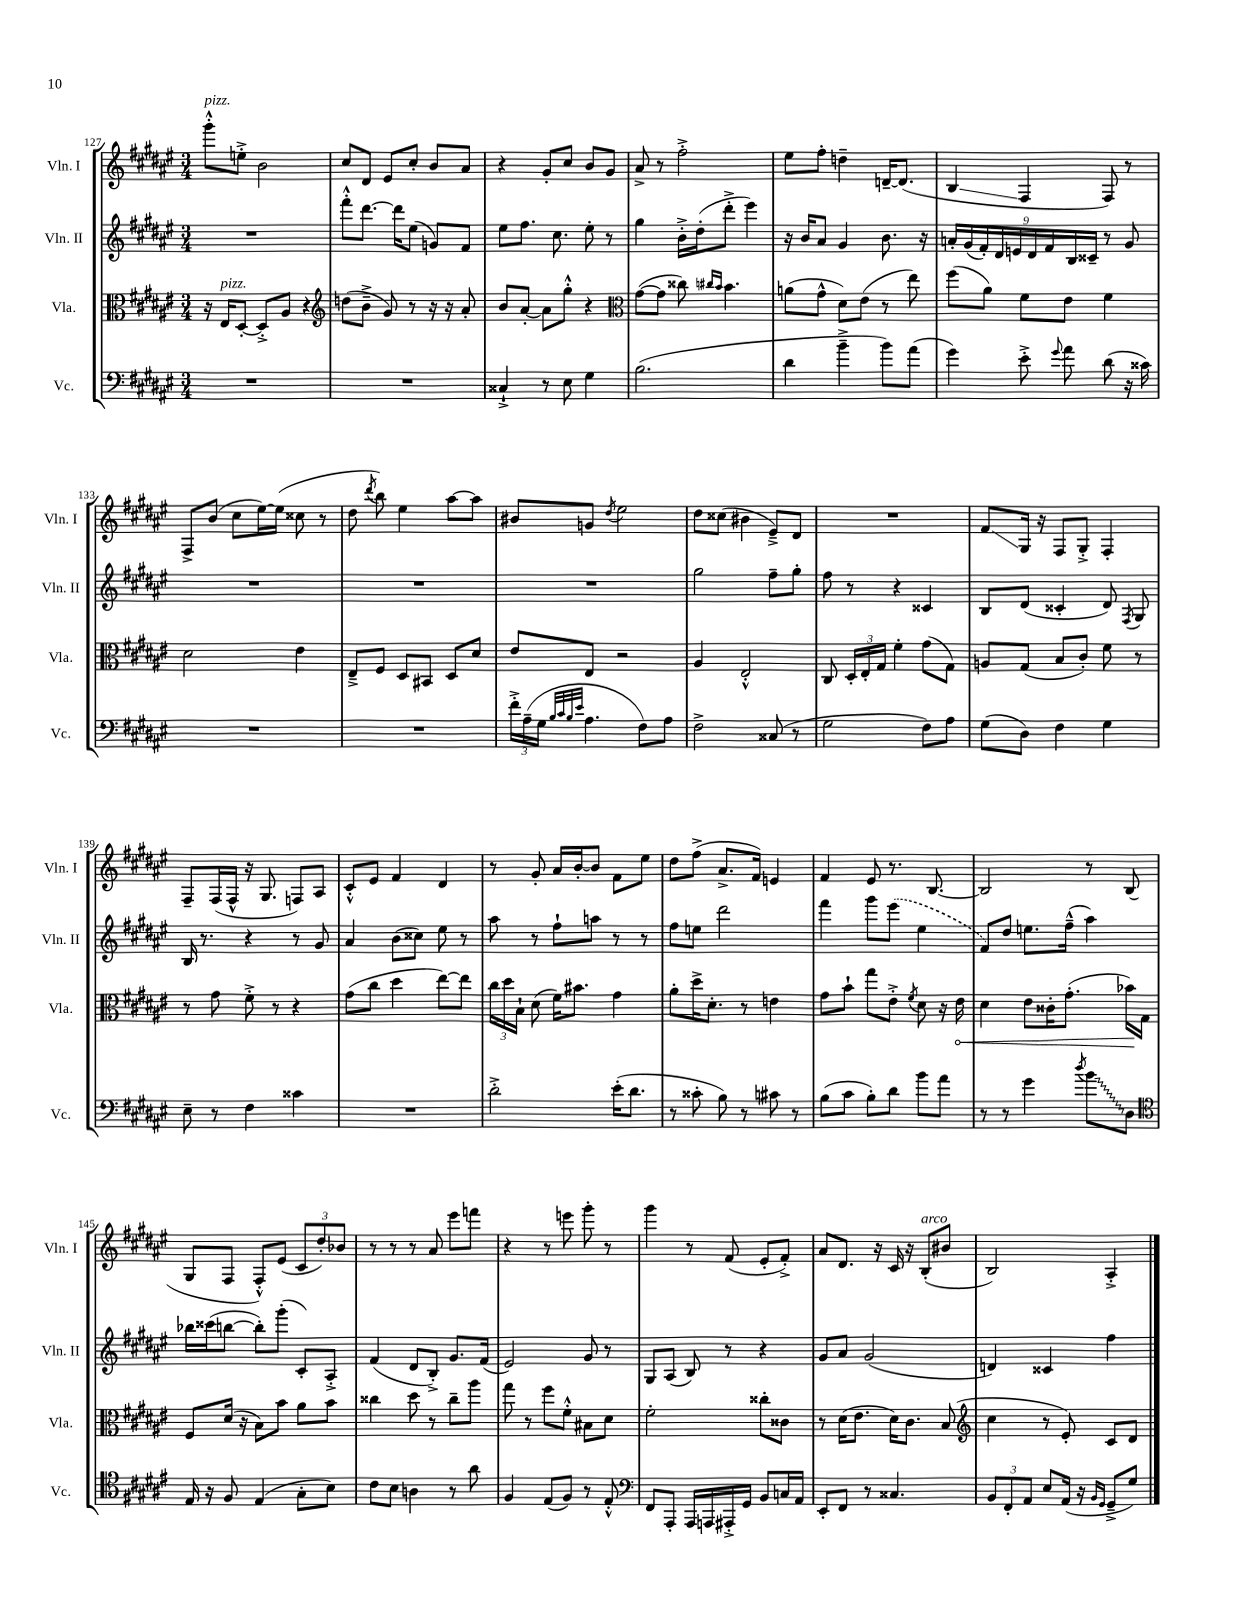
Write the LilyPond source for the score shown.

<<
\new StaffGroup <<
\new Staff = "s0" \with { instrumentName = "Vln. I" shortInstrumentName = "Vln. I" } {
    \clef treble \key fis \major \numericTimeSignature \time 3/4
    \autoBeamOff gis'''8[-.-^^\markup { \italic "pizz." } e''8]-.-> b'2 |
    cis''8[ dis'8] eis'8[ cis''8]-. b'8[ ais'8] |
    r4 gis'8[-. cis''8] b'8[ gis'8] |
    ais'8-> r8 fis''2-.-> |
    eis''8[ fis''8]-. d''4-- d'16[~-- d'8.]( |
    b4\glissando fis4 fis8) r8 |
    fis8[-> b'8]( cis''8[ eis''16~) eis''16]( cisis''8 r8 |
    dis''8 \acciaccatura { dis'''8 } b''8) eis''4 ais''8[~ ais''8] |
    bis'8[ g'8] \acciaccatura { dis''8 } eis''2 |
    dis''8[ cisis''8]( bis'4 eis'8[--->) dis'8] |
    R2. |
    fis'8[\glissando gis16] r16 fis8[ gis8]-.-> fis4-. |
    fis8[-- fis16( fis16]-^ r16 gis8. f8[) ais8] |
    cis'8[-.-^ eis'8] fis'4 dis'4 |
    r8 gis'8-. ais'16[ b'16~-. b'8] fis'8[ eis''8] |
    dis''8[ fis''8]->( ais'8.[-> fis'16]) e'4 |
    fis'4 eis'8 r8. b8.~ |
    b2 r8 b8( |
    gis8[ fis8] fis8[-.-^) eis'8]( \tuplet 3/2 { cis'8[ dis''8-.) bes'8] } |
    r8 r8 r8 ais'8 eis'''8[ f'''8] |
    r4 r8 e'''8 gis'''8-. r8 |
    gis'''4 r8 fis'8( eis'8[-. fis'8]-.->) |
    ais'8[ dis'8.] r16 cis'16 r16 b8[-.^\markup { \italic "arco" }( bis'8] |
    b2) ais4-.-> \bar "|." |
}
\new Staff = "s1" \with { instrumentName = "Vln. II" shortInstrumentName = "Vln. II" } {
    \clef treble \key fis \major \numericTimeSignature \time 3/4
    \autoBeamOff R2. |
    fis'''8[-.-^ dis'''8.]~ dis'''16[ eis''8]( g'8[) fis'8] |
    eis''8[ fis''8.] cis''8. eis''8-. r8 |
    gis''4 b'16[-.-> dis''16-.( dis'''8]-.-> eis'''4) |
    r16 b'16[ ais'8] gis'4 b'8. r16 |
    \tuplet 9/8 { a'16[-. gis'16( fis'16-.) dis'16 e'16 dis'16 fis'16 b16 cisis'16]-- } r8 gis'8 |
    R2. |
    R2. |
    R2. |
    gis''2 fis''8[-- gis''8]-. |
    fis''8 r8 r4 cisis'4 |
    b8[ dis'8]( cisis'4-. dis'8) \acciaccatura { fis8 } gis8 |
    b16 r8. r4 r8 gis'8 |
    ais'4 b'8[( cisis''8]) eis''8 r8 |
    ais''8 r8 fis''8[-! a''8] r8 r8 |
    fis''8[ e''8] dis'''2 |
    fis'''4 gis'''8[ \once \slurDashed eis'''8]( eis''4 |
    fis'8[) dis''8] e''8.[ fis''16]---^( ais''4) |
    bes''16[ cisis'''16( b''8]~ b''8[-.) gis'''8]-.( cis'8[-.) ais8]-.-> |
    fis'4( dis'8[ b8]-.->) gis'8.[ fis'16]( |
    eis'2) gis'8 r8 |
    gis8[ ais8]( b8) r8 r4 |
    gis'8[ ais'8] gis'2( |
    d'4) cisis'4 fis''4 \bar "|." |
}
\new Staff = "s2" \with { instrumentName = "Vla." shortInstrumentName = "Vla." } {
    \clef alto \key fis \major \numericTimeSignature \time 3/4
    \autoBeamOff r16 eis16[^\markup { \italic "pizz." } dis8]~-. dis8[-.-> ais8] r4 |
    \clef treble d''8[( b'8]---> gis'8) r8 r16 r16 ais'8-. |
    b'8[ ais'8]~-. ais'8[ gis''8]-.-^ r4 |
    \clef alto gis'8[~( gis'8] cisis''8) \grace { cis''16[ b'16] } b'4. |
    a'8[( gis'8]-^ dis'8[) eis'8]( r8 eis''8) |
    fis''8[( ais'8]) fis'8[ eis'8] fis'4 |
    dis'2 eis'4 |
    eis8[---> fis8] dis8[ bis,8] dis8[ dis'8] |
    eis'8[ eis8] r2 |
    ais4 eis2-.-^ |
    cis8 \tuplet 3/2 { dis16[-. eis16-. gis16] } fis'4-. gis'8[( gis8]) |
    a8[ gis8]( b8[ cis'8]-.) fis'8 r8 |
    r8 gis'8 fis'8-.-> r8 r4 |
    gis'8[( cis''8] dis''4 eis''8[~) eis''8] |
    \tuplet 3/2 { cis''16[ dis''16 b16]-! } dis'8( fis'16[) bis'8.] gis'4 |
    ais'8[-. dis''16-> dis'8.]-. r8 e'4 |
    gis'8[ b'8]-! gis''8[ eis'8]-.-> \acciaccatura { fis'8 } dis'8 r16 \once \override Hairpin.circled-tip = ##t eis'16\< |
    dis'4 eis'8[ cisis'16-. gis'8.]-.( bes'16[\!) gis16] |
    fis8[ dis'16]( r16 b8[) b'8] ais'8[ b'8] |
    cisis''4 dis''8 r8 cisis''8[-- ais''8] |
    gis''8 r8 fis''8[ fis'8]-.-^ bis8[ dis'8] |
    fis'2-. cisis''8[-. cisis'8] |
    r8 dis'16[( eis'8.] dis'16[) cis'8.] b8( |
    \clef treble cis''4 r8 eis'8-.) cis'8[ dis'8] \bar "|." |
}
\new Staff = "s3" \with { instrumentName = "Vc." shortInstrumentName = "Vc." } {
    \clef bass \key fis \major \numericTimeSignature \time 3/4
    \autoBeamOff R2. |
    R2. |
    cisis4-!-> r8 eis8 gis4 |
    b2.( |
    dis'4 b'4---> b'8[) ais'8]( |
    gis'4) eis'8-.-> \appoggiatura { gis'8 } ais'8 dis'8( r16 cisis'16) |
    R2. |
    R2. |
    \tuplet 3/2 { fis'16[-.-> ais16--( gis16] } \grace { b32[ cis'32 b32 eis'32] } ais4. fis8[) ais8] |
    fis2-> cisis8( r8 |
    gis2 fis8[) ais8] |
    gis8[( dis8]) fis4 gis4 |
    eis8-- r8 fis4 cisis'4 |
    R2. |
    dis'2-.-> eis'16[-.( dis'8.] |
    r8 cisis'8-. b8) r8 cis'8 r8 |
    b8[( cis'8] b8[-.) dis'8] b'8[ ais'8] |
    r8 r8 gis'4 \acciaccatura { dis''8 } \once \override Glissando.style = #'zigzag b'8[\glissando dis8] |
    \clef tenor eis16 r16 fis8 eis4( gis8[-. b8]) |
    cis'8[ b8] a4 r8 ais'8 |
    fis4 eis8[( fis8]) r8 eis8-.-^ |
    \clef bass fis,8[ ais,,8]-. ais,,16[ a,,16 ais,,16-.-> gis,16] b,8[ c16 ais,16] |
    eis,8[-. fis,8] r8 cisis4. |
    \tuplet 3/2 { b,8[ fis,8-. ais,8] } eis8[ ais,16]( r16 \grace { b,16[ gis,16] } gis,8[---> gis8]) \bar "|." |
}
>>
>>
\layout { \context { \Score currentBarNumber = #127 } }
